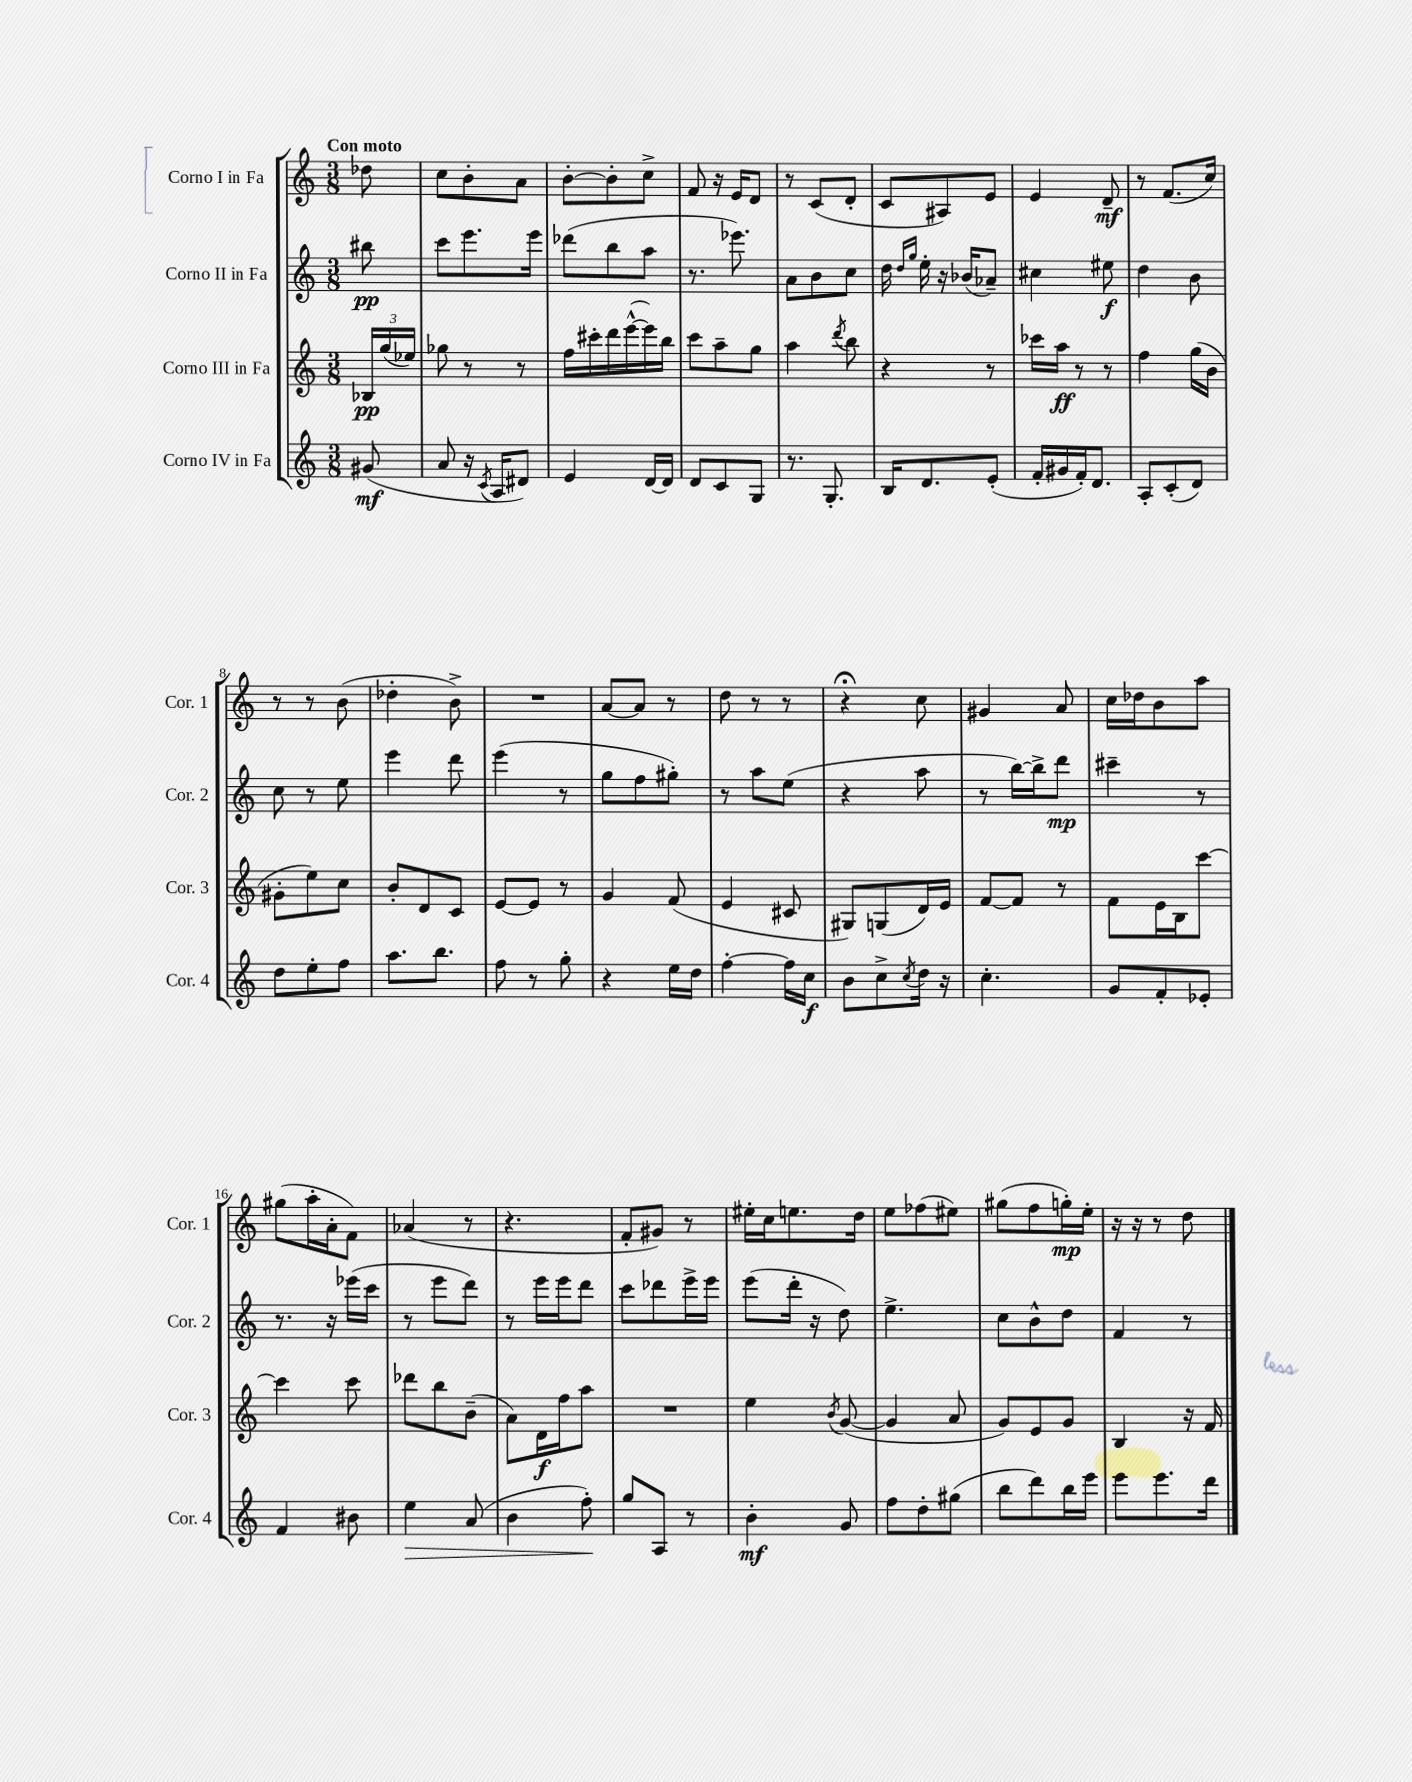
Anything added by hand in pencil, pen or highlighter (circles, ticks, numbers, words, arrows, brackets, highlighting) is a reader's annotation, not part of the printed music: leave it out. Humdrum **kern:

**kern	**kern	**kern	**kern
*staff4	*staff3	*staff2	*staff1
*clefG2	*clefG2	*clefG2	*clefG2
*k[]	*k[]	*k[]	*k[]
*M3/8	*M3/8	*M3/8	*M3/8
(8g#	24B-	8bb#	8dd-
.	(24gg	.	.
.	24ee-)	.	.
=	=	=	=
8a	8gg-	8ccc	8cc
16r	8r	8.eee	8b'
8qc	.	.	.
16A	.	.	.
8d#)	8r	.	8a
.	.	16eee	.
=	=	=	=
4e	16ff	(8ddd-	[8b'
.	16ccc#'	.	.
.	16ddd	8bb	8b']
.	([16eee^^	.	.
[16d	16eee])	8aa	8cc^
16d]	16bb	.	.
=	=	=	=
8d	8ccc	8.r	8f
8c	8aa~	.	16r
.	.	8.eee-)	16e
8G	8gg	.	8d
=	=	=	=
8.r	4aa	8a	8r
.	.	8b	(8c
8.G'	.	.	.
.	8qddd	.	.
.	8bb	8cc	8d'
=	=	=	=
16B	4r	16dd	8c
.	.	16qqdd	.
.	.	16qqgg	.
8.d	.	16ee'	.
.	.	16r	8A#)
.	.	(16b-	.
(8e'	8r	8a-~)	8e
=	=	=	=
16f'	16ccc-	4cc#	4e
16g#	16aa	.	.
16f')	8r	.	.
8.d	.	.	.
.	8r	8ee#	8d~
=	=	=	=
8A'	4ff	4dd	8r
(8c'	.	.	(8.f
8d)	(16gg	8b	.
.	16b	.	16cc)
=	=	=	=
8dd	8g#'	8cc	8r
8ee'	8ee)	8r	8r
8ff	8cc	8ee	(8b
=	=	=	=
8.aa	8b'	4eee	4dd-'
.	8d	.	.
8.bb	.	.	.
.	8c	8ddd	8b^)
=	=	=	=
8ff	[8e	(4eee	4.r
8r	8e]	.	.
8gg'	8r	8r	.
=	=	=	=
4r	4g	8gg	[8a
.	.	8ff	8a]
16ee	(8f	8gg#')	8r
16dd	.	.	.
=	=	=	=
[4ff'	4e	8r	8dd
.	.	8aa	8r
16ff]	8c#	(8ee	8r
16cc	.	.	.
=	=	=	=
8b	8G#)	4r	4r;
8cc^	(8G	.	.
8qcc	.	.	.
16dd	16d)	8aa	8cc
16r	16e	.	.
=	=	=	=
4.cc'	[8f	8r	4g#
.	8f]	[16bb)	.
.	.	16bb^]	.
.	8r	8ddd	8a
=	=	=	=
8g	8f	4ccc#~	16cc
.	.	.	16dd-
8f'	16e	.	8b
.	16B	.	.
8e-'	[8ccc	8r	8aa
=	=	=	=
4f	4ccc]	8.r	(8gg#
.	.	.	16aa'
.	.	16r	16a'
8b#	8ccc	(16eee-	8f)
.	.	16ccc	.
=	=	=	=
4ee	8ddd-	8r	(4a-
.	8bb	8eee	.
(8a	(8b~	8ddd)	8r
=	=	=	=
4b	8a)	8r	4.r
.	16d	16eee	.
.	16ff	16eee	.
8ff')	8aa	8ddd	.
=	=	=	=
8gg	4.r	8ccc	8f'
8A	.	8ddd-	8g#)
8r	.	16eee^	8r
.	.	16eee	.
=	=	=	=
4b'	4ee	(8eee	16ee#'
.	.	.	16cc
.	.	16ddd'	8.ee
.	.	16r	.
.	8qb	.	.
8g	([8g	8dd)	.
.	.	.	16dd
=	=	=	=
8ff	4g]	4.ee^	8ee
8dd'	.	.	(8ff-
(8gg#	8a	.	8ee#)
=	=	=	=
8bb	8g)	8cc	(8gg#
8ddd)	8e	8b^^	8ff
16bb	8g	8dd	16gg')
16eee	.	.	16ee'
=	=	=	=
8eee	4B	4f	16r
.	.	.	16r
8.eee	.	.	8r
.	16r	8r	8dd
16ddd	16f	.	.
==	==	==	==
*-	*-	*-	*-
